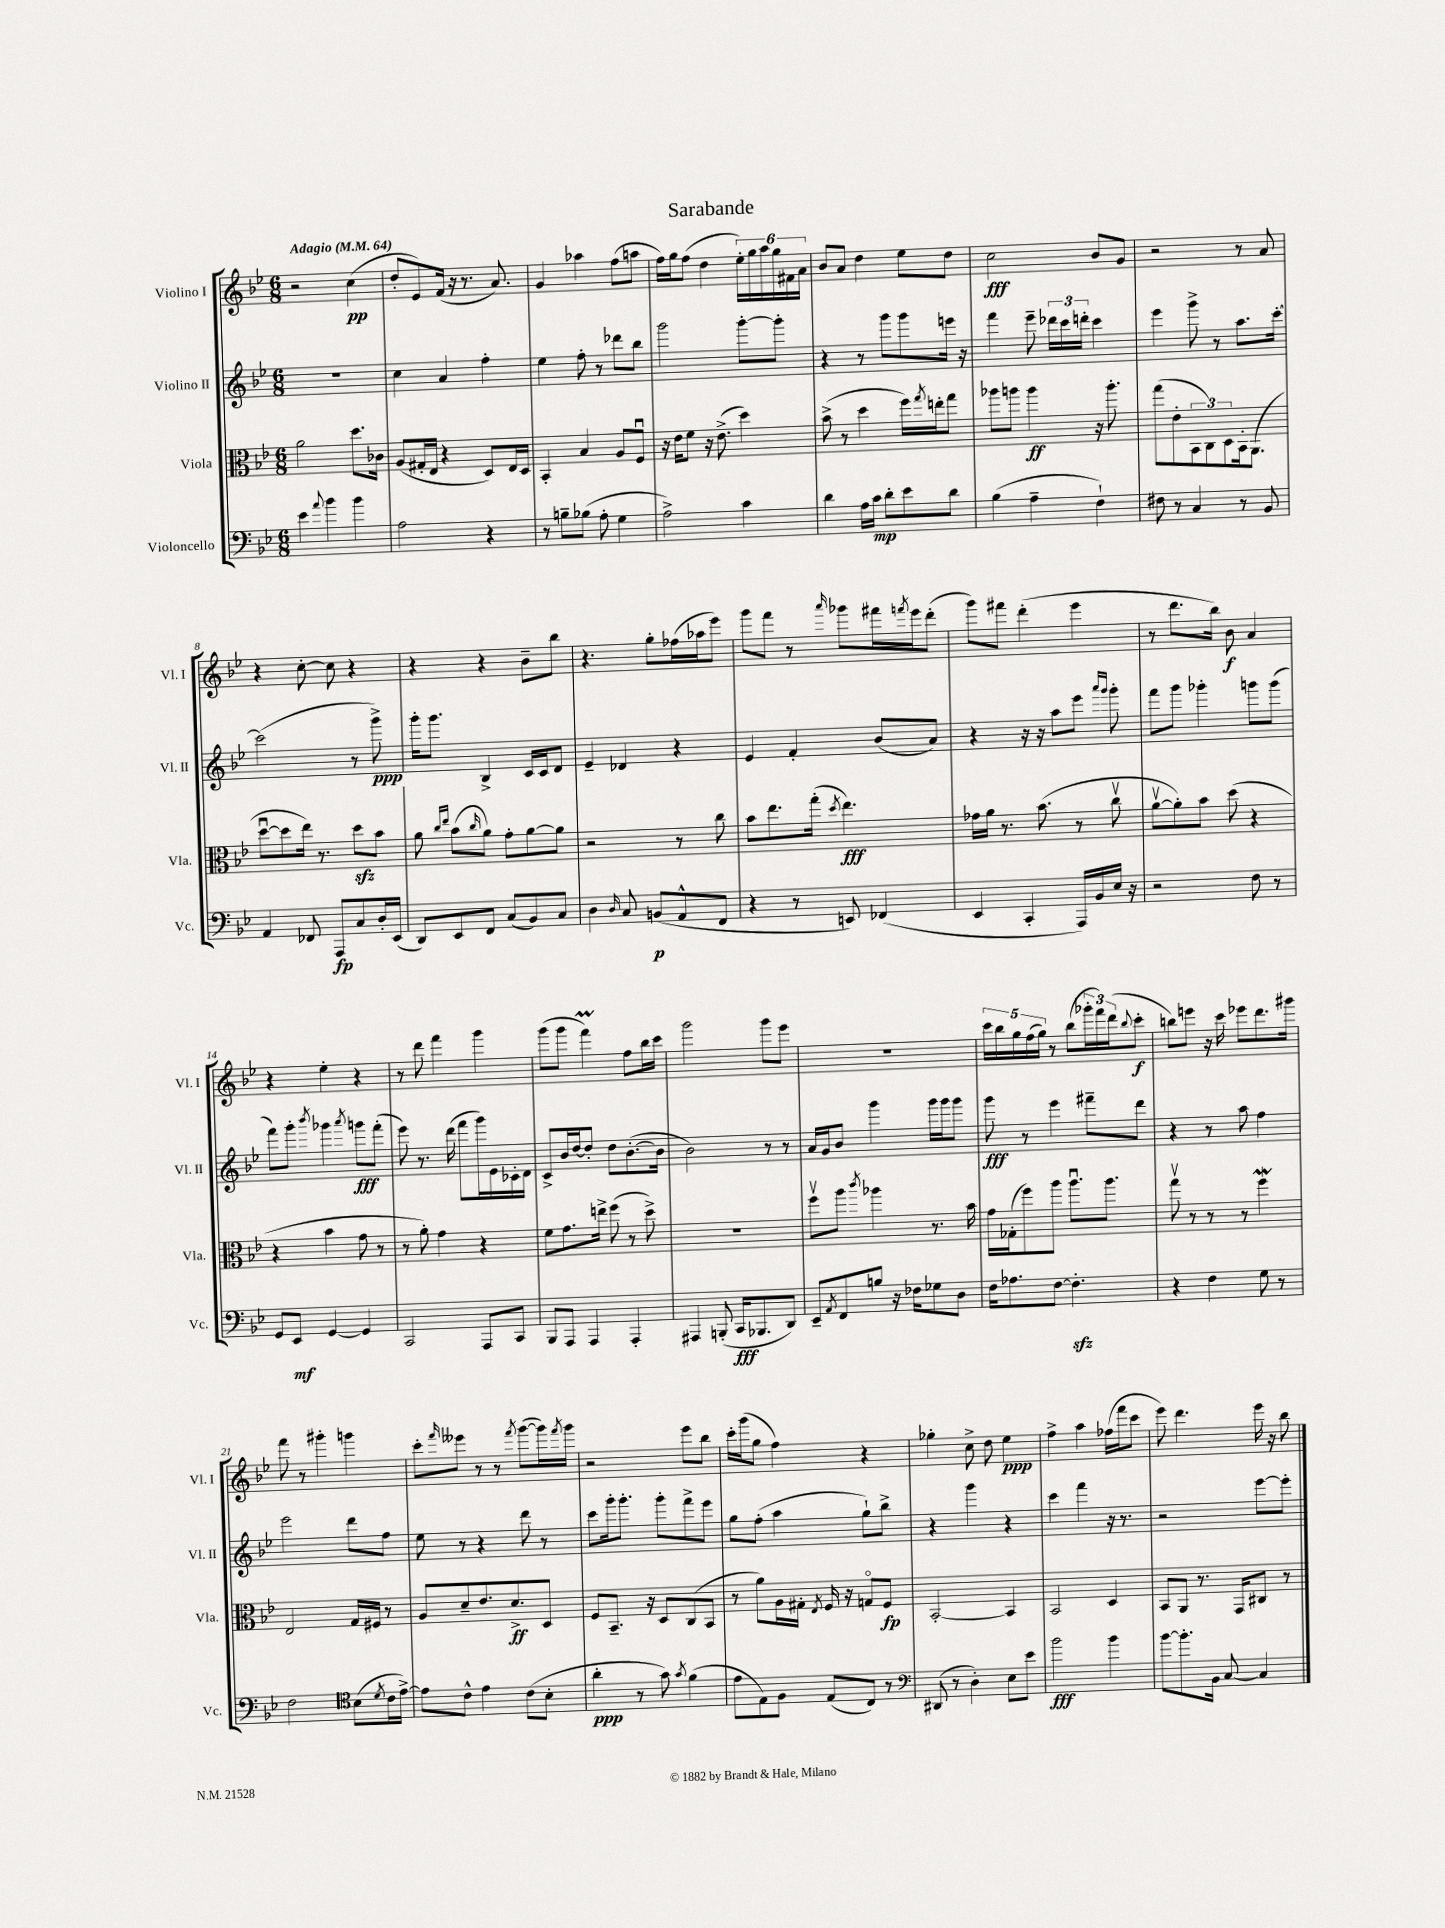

**kern	**dynam	**kern	**dynam	**kern	**dynam	**kern	**dynam
*part4	*part4	*part3	*part3	*part2	*part2	*part1	*part1
*staff4	*staff4	*staff3	*staff3	*staff2	*staff2	*staff1	*staff1
*I"Violoncello	*	*I"Viola	*	*I"Violino II	*	*I"Violino I	*
*I'Vc.	*	*I'Vla.	*	*I'Vl. II	*	*I'Vl. I	*
*clefF4	*	*clefC3	*	*clefG2	*	*clefG2	*
*k[b-e-]	*	*k[b-e-]	*	*k[b-e-]	*	*k[b-e-]	*
*M6/8	*	*M6/8	*	*M6/8	*	*M6/8	*
*MM64	*	*MM64	*	*MM64	*	*MM64	*
=1	=1	=1	=1	=1	=1	=1	=1
!	!	!	!	!	!	!LO:TX:a:B:t=Adagio	!
4e-\	.	2a\	.	2.r	.	2r	.
8qqa/	.	.	.	.	.	.	.
4b-\	.	.	.	.	.	.	.
4b-\	.	8.dd\L	.	.	.	(4cc\	pp
.	.	16c-X\Jk	.	.	.	.	.
=2	=2	=2	=2	=2	=2	=2	=2
2A\	.	(8A/L	.	4cc\	.	8dd'/L	.
.	.	16G#X'/L	.	.	.	8e-/)	.
.	.	16E-/JJ	.	.	.	.	.
.	.	4r	.	4a/	.	(16f/Jk	.
.	.	.	.	.	.	16r	.
.	.	.	.	.	.	8.r	.
4r	.	8D/L)	.	4ff'\	.	.	.
.	.	.	.	.	.	8.a/)	.
.	.	16E-/L	.	.	.	.	.
.	.	16D/JJ	.	.	.	.	.
=3	=3	=3	=3	=3	=3	=3	=3
8r	.	4BB-'/	.	4ee-\	.	4g/	.
8Bn~\L	.	.	.	.	.	.	.
(8B-X\J	.	4B-/	.	8ff'\	.	4aa-X\	.
8A'\	.	.	.	8r	.	.	.
4G\	.	8A/L	.	8ddd-X\L	.	(8ff\L	.
.	.	8Fu/J	.	8bb-\J	.	8aan\J	.
=4	=4	=4	=4	=4	=4	=4	=4
2A^\)	.	16r	.	2ggg\	.	16ff\LL)	.
.	.	16e-\KL	.	.	.	16gg\J	.
.	.	8f\J	.	.	.	(8ff\J	.
.	.	16r	.	.	.	4dd\	.
.	.	(8.e-^\	.	.	.	.	.
4c\	.	4dd\)	.	[8ggg'\L	.	24ee-'\LL)	.
.	.	.	.	.	.	24gg\	.
.	.	.	.	.	.	24aa\	.
.	.	.	.	8ggg'\J]	.	24gg\	.
.	.	.	.	.	.	24f#X\	.
.	.	.	.	.	.	24a\JJ	.
=5	=5	=5	=5	=5	=5	=5	=5
4d\	.	(8b-^\	.	4r	.	8b-/L	.
.	.	8r	.	.	.	8a/J	.
16A\LL	.	4dd\	.	8r	.	4dd\	.
16c\JJ	mp	.	.	.	.	.	.
8d'\L	.	.	.	8ggg\L	.	.	.
8e-\	.	16ff\LL)	.	8ggg\	.	8ee-\L	.
.	.	8qgg/	.	.	.	.	.
.	.	16een'\J	.	.	.	.	.
8d\J	.	8gg\J	.	16eeen\Jk	.	8dd\J	.
.	.	.	.	16r	.	.	.
=6	=6	=6	=6	=6	=6	=6	=6
(4B-\	.	8aa-X\L	.	4fff\	.	2cc\	fff
.	.	8aan\J	.	.	.	.	.
4A~\	.	4aa\	ff	8eee-~\	.	.	.
.	.	.	.	24ddd-X\LL	.	.	.
.	.	.	.	24ccc\	.	.	.
.	.	.	.	24dddn'\JJ	.	.	.
4F`\)	.	16r	.	4ccc\	.	8b-/L	.
.	.	8.aa'\	.	.	.	.	.
.	.	.	.	.	.	8g/J	.
=7	=7	=7	=7	=7	=7	=7	=7
8F#X\	.	(8gg\L	.	4eee-\	.	2r	.
8r	.	8e-'\	.	.	.	.	.
4C/	.	12BB-\	.	8ggg^\	.	.	.
.	.	12C\)	.	.	.	.	.
.	.	.	.	8r	.	.	.
.	.	12D\	.	.	.	.	.
8r	.	16BB-'\k	.	8.aa\L	.	8r	.
.	.	(8.AA\J	.	.	.	.	.
8BB-/	.	.	.	.	.	8a/	.
.	.	.	.	[16ccc'\Jk	.	.	.
!!LO:LB:g=z
=8	=8	=8	=8	=8	=8	=8	=8
4AA/	.	[8ddu\L	.	(2ccc\]	.	4r	.
.	.	8dd\]	.	.	.	.	.
8FF-X/	.	16ee-\Jk)	.	.	.	[8cc'\	.
.	.	8.r	.	.	.	.	.
8AAA/L	fp	.	.	.	.	8cc\]	.
8C/	.	8ddzz\L	.	8r	.	4r	.
16D'/L	.	8b-\J	.	8ggg^\)	ppp	.	.
(16EE-/JJ	.	.	.	.	.	.	.
=9	=9	=9	=9	=9	=9	=9	=9
8DD/L)	.	8a\	.	16ggg'\KL	.	4r	.
.	.	.	.	8.ggg\J	.	.	.
.	.	16qqcc/LL	.	.	.	.	.
.	.	16qqee-/JJ	.	.	.	.	.
8EE-/	.	(8b-\L	.	.	.	.	.
.	.	16qqcc/	.	.	.	.	.
8FF/J	.	8a\J)	.	4B-^/	.	4r	.
(8C/L	.	8g'\L	.	.	.	.	.
8BB-/)	.	[8a\	.	16c/LL	.	8b-~\L	.
.	.	.	.	16c/J	.	.	.
8C/J	.	8a\J]	.	8d/J	.	8bb-\J	.
=10	=10	=10	=10	=10	=10	=10	=10
4D\	.	2r	.	4e-~/	.	4.r	.
16qqD/	.	.	.	.	.	.	.
8C/	.	.	.	4d-X/	.	.	.
(8BBn/L	p	.	.	.	.	8gg'\L	.
8AA^^/	.	8r	.	4r	.	(16ff-X\L	.
.	.	.	.	.	.	16aa-X\J	.
8FF/J	.	8cc\	.	.	.	8eee-\J)	.
=11	=11	=11	=11	=11	=11	=11	=11
4r	.	8b-\L	.	4e-/	.	8ggg\L	.
.	.	8.ee-\	.	.	.	8fff\J	.
8r	.	.	.	4f'/	.	8r	.
.	.	(16gg'\Jk	.	.	.	.	.
.	.	8qdd/	.	.	.	16qqaaa/	.
8EEn/)	.	4.ee-\)	fff	.	.	8ggg-X\L	.
(4FF-X/	.	.	.	(8b-/L	.	16fff#X\L	.
.	.	.	.	.	.	8qfffn/	.
.	.	.	.	.	.	16eee-\J	.
.	.	.	.	8a/J)	.	(8ddd'\J	.
=12	=12	=12	=12	=12	=12	=12	=12
4EE-/	.	16g-X\LL	.	4r	.	8ggg\L)	.
.	.	16a\JJ	.	.	.	.	.
.	.	8.r	.	.	.	8fff#X\J	.
4CC'/	.	.	.	16r	.	(4ddd'\	.
.	.	(8.b-\	.	16r	.	.	.
.	.	.	.	8aa\L	.	.	.
16AAA/LL)	.	8r	.	8eee-\J	.	4eee-\	.
16BB-/	.	.	.	.	.	.	.
.	.	.	.	16qqaaa/LL	.	.	.
.	.	.	.	16qqggg/JJ	.	.	.
16E-/JJ	.	8ccv\	.	8ggg'\	.	.	.
16r	.	.	.	.	.	.	.
=13	=13	=13	=13	=13	=13	=13	=13
2r	.	[8av\L	.	8fff\L	.	8r	.
.	.	8a'\])	.	8ggg\J	.	8.ddd\L	.
.	.	8b-\J	.	4ggg-X'\	.	.	.
.	.	.	.	.	.	16bb-\Jk)	.
.	.	(8dd\	.	.	.	8b-\	f
8F\	.	4r	.	8gggn\L	.	4a/	.
8r	.	.	.	(8ggg\J	.	.	.
!!LO:LB:g=z
=14	=14	=14	=14	=14	=14	=14	=14
8GG/L	.	4r	.	8fff\L)	.	4r	.
8EE-/J	mf	.	.	8ggg'\J	.	.	.
.	.	.	.	8qbbb-/	.	.	.
[4GG/	.	4b-\	.	4ggg-X\	.	4ee-'\	.
.	.	.	.	8qaaa/	.	.	.
4GG/]	.	8g\	.	8gggn\L	fff	4r	.
.	.	8r	.	(8fff'\J	.	.	.
=15	=15	=15	=15	=15	=15	=15	=15
2CC/	.	8r	.	8eee-\)	.	8r	.
.	.	8a'\)	.	8.r	.	8ddd\	.
.	.	4g\	.	.	.	4fff\	.
.	.	.	.	(16ddd\	.	.	.
.	.	.	.	8fff\L	.	.	.
8AAA/L	.	4r	.	16ggg\L)	.	4ggg\	.
.	.	.	.	16e-\	.	.	.
8CC/J	.	.	.	16c-X'\	.	.	.
.	.	.	.	16d\JJ	.	.	.
=16	=16	=16	=16	=16	=16	=16	=16
8BBB-/L	.	8f\L	.	8c^/L	.	(8ggg\L	.
8AAA/J	.	8.g\	.	16b-/L	.	8ggg\J	.
.	.	.	.	[16dd/J	.	.	.
4AAA/	.	.	.	8dd'/J]	.	4fffM\)	.
.	.	16een^\Jk	.	.	.	.	.
.	.	(8ff\	.	8dd\L	.	.	.
4AAA'/	.	8r	.	([8.b-'\	.	8ff\L	.
.	.	8dd^\)	.	.	.	16bb-\L	.
.	.	.	.	16b-\Jk]	.	16ccc\JJ	.
=17	=17	=17	=17	=17	=17	=17	=17
4AAA#X/	.	2.r	.	2b-\)	.	2ggg\	.
(8BBBn'/	.	.	.	.	.	.	.
16CC/KL	fff	.	.	.	.	.	.
8.BBB-X/	.	.	.	.	.	.	.
.	.	.	.	8r	.	8ggg\L	.
8DD/J)	.	.	.	8r	.	8eee-\J	.
=18	=18	=18	=18	=18	=18	=18	=18
8EE-~/L	.	8ffv\L	.	16a/LL	.	2.r	.
.	.	.	.	16g/J	.	.	.
8qAA/	.	.	.	.	.	.	.
8FF/	.	8aa\J	.	8b-/J	.	.	.
.	.	8qccc/	.	.	.	.	.
8Bn/J	.	4aa-X\	.	4ggg\	.	.	.
16r	.	.	.	.	.	.	.
16F-X\KL	.	.	.	.	.	.	.
8G-X\	.	8.r	.	16ggg\LL	.	.	.
.	.	.	.	16ggg\J	.	.	.
8D\J	.	.	.	8ggg\J	.	.	.
.	.	16b-\	.	.	.	.	.
=19	=19	=19	=19	=19	=19	=19	=19
16F\KL	.	16g\LL	.	8ggg\	fff	20ccc\LL	.
.	.	.	.	.	.	20bb-\	.
8.A-X\	.	(16G-X'\J	.	.	.	.	.
.	.	.	.	.	.	20gg\	.
.	.	8ff\)	.	8r	.	.	.
.	.	.	.	.	.	(20ff\	.
.	.	.	.	.	.	20gg\JJ)	.
[8F\J	.	8aa\J	.	4eee-\	.	8r	.
4.Fzz'\]	.	8.aau\L	.	.	.	(8bb-\L	.
.	.	.	.	8fff#X~\L	.	24ggg-X'\L	.
.	.	.	.	.	.	24fff\)	.
.	.	8.aa\J	.	.	.	.	.
.	.	.	.	.	.	(24ddd\J	.
.	.	.	.	.	.	8qqbb-/	.
.	.	.	.	8ddd\J	.	8ccc'\J	f
=20	=20	=20	=20	=20	=20	=20	=20
4r	.	8ggv\	.	4r	.	8bbn\L)	.
.	.	8r	.	.	.	8eeen\J	.
4F\	.	8r	.	8r	.	16r	.
.	.	.	.	.	.	16ccc\	.
.	.	8r	.	8aa\	.	8eee-X\L	.
8G\	.	4ffW\	.	4ff\	.	8.ddd\	.
8r	.	.	.	.	.	.	.
.	.	.	.	.	.	16ggg#X\Jk	.
!!LO:LB:g=z
=21	=21	=21	=21	=21	=21	=21	=21
2F\	.	2E-/	.	2eee-\	.	8fff\	.
.	.	.	.	.	.	8r	.
.	.	.	.	.	.	4ggg#X'\	.
*clefC4	*	*	*	*	*	*	*
(8B-\L	.	16G/LL	.	8ddd\L	.	4gggn\	.
.	.	16F#X/JJ	.	.	.	.	.
8qd/	.	.	.	.	.	.	.
16c\L	.	8r	.	8ff\J	.	.	.
[16e-^\JJ)	.	.	.	.	.	.	.
=22	=22	=22	=22	=22	=22	=22	=22
8e-\L]	.	8A/L	.	8ee-\	.	8ccc'\L	.
.	.	.	.	.	.	16qqfff/	.
8c^^\J	.	8d~/	.	8r	.	8eee--X\J	.
4e-\	.	8.e-/	.	4r	.	8r	.
.	.	.	.	.	.	8r	.
.	.	8.d^/	ff	.	.	.	.
.	.	.	.	.	.	8qfff/	.
(8c\L	.	.	.	8ddd\	.	([8ggg\L	.
8B-'\J	.	8D/J	.	8r	.	16ggg\L])	.
.	.	.	.	.	.	8qfff/	.
.	.	.	.	.	.	16ggg\JJ	.
=23	=23	=23	=23	=23	=23	=23	=23
4a'\	ppp	8F/L	.	8ccc\L	.	2r	.
.	.	8.BB-~/J	.	16ggg'\k	.	.	.
.	.	.	.	8.ggg'\J	.	.	.
8r	.	.	.	.	.	.	.
.	.	16r	.	.	.	.	.
8g\)	.	8D/L	.	8ggg'\L	.	.	.
8qg/	.	.	.	.	.	.	.
(4f\	.	(8C/	.	8fff^\	.	8eee-\L	.
.	.	8BB-/J	.	8eee-\J	.	8bb-\J	.
=24	=24	=24	=24	=24	=24	=24	=24
8e-\L	.	8r	.	8gg\L	.	16ccc'\LL	.
.	.	.	.	.	.	(16ggg\J	.
8E-\)	.	8a\L)	.	(8ff'\J	.	8gg\J	.
8F\J	.	16A\L	.	4aa\	.	4ff\)	.
.	.	16G#X'\JJ	.	.	.	.	.
.	.	8qE-/	.	.	.	.	.
(8E-/L	.	16F/	.	.	.	.	.
.	.	16r	.	.	.	.	.
8C/J)	.	8Gn/L	.	8gg`\L)	.	4r	.
8r	.	8F/J	fp	8bb-^\J	.	.	.
=25	=25	=25	=25	=25	=25	=25	=25
*clefF4	*	*	*	*	*	*	*
(8DD#X/	.	[2BB-'/	.	4r	.	4gg-X'\	.
8r	.	.	.	.	.	.	.
4D'\)	.	.	.	4ggg\	.	8cc^\	.
.	.	.	.	.	.	8dd\	.
8E-\L	.	4BB-/]	.	4r	.	4ee-\	ppp
8e-\J	.	.	.	.	.	.	.
=26	=26	=26	=26	=26	=26	=26	=26
2b-\	fff	2BB-/	.	4ccc\	.	4ff^\	.
.	.	.	.	4fff\	.	4aa\	.
4b-\	.	4D/	.	16r	.	(16ff-X\LL	.
.	.	.	.	8.r	.	16fff\J	.
.	.	.	.	.	.	8ccc\J	.
=27	=27	=27	=27	=27	=27	=27	=27
[8b-\L	.	8BB-/L	.	2r	.	8eee-\)	.
8.b-'\]	.	8AA/J	.	.	.	4.ddd\	.
.	.	8.r	.	.	.	.	.
16BB-\Jk	.	.	.	.	.	.	.
[8C/	.	.	.	.	.	.	.
.	.	16GG/KL	.	.	.	.	.
4C/]	.	8C#X/J	.	[8eee-\L	.	16eee-\	.
.	.	.	.	.	.	16r	.
.	.	8r	.	8eee-'\J]	.	8bb-\	.
==	==	==	==	==	==	==	==
*-	*-	*-	*-	*-	*-	*-	*-
